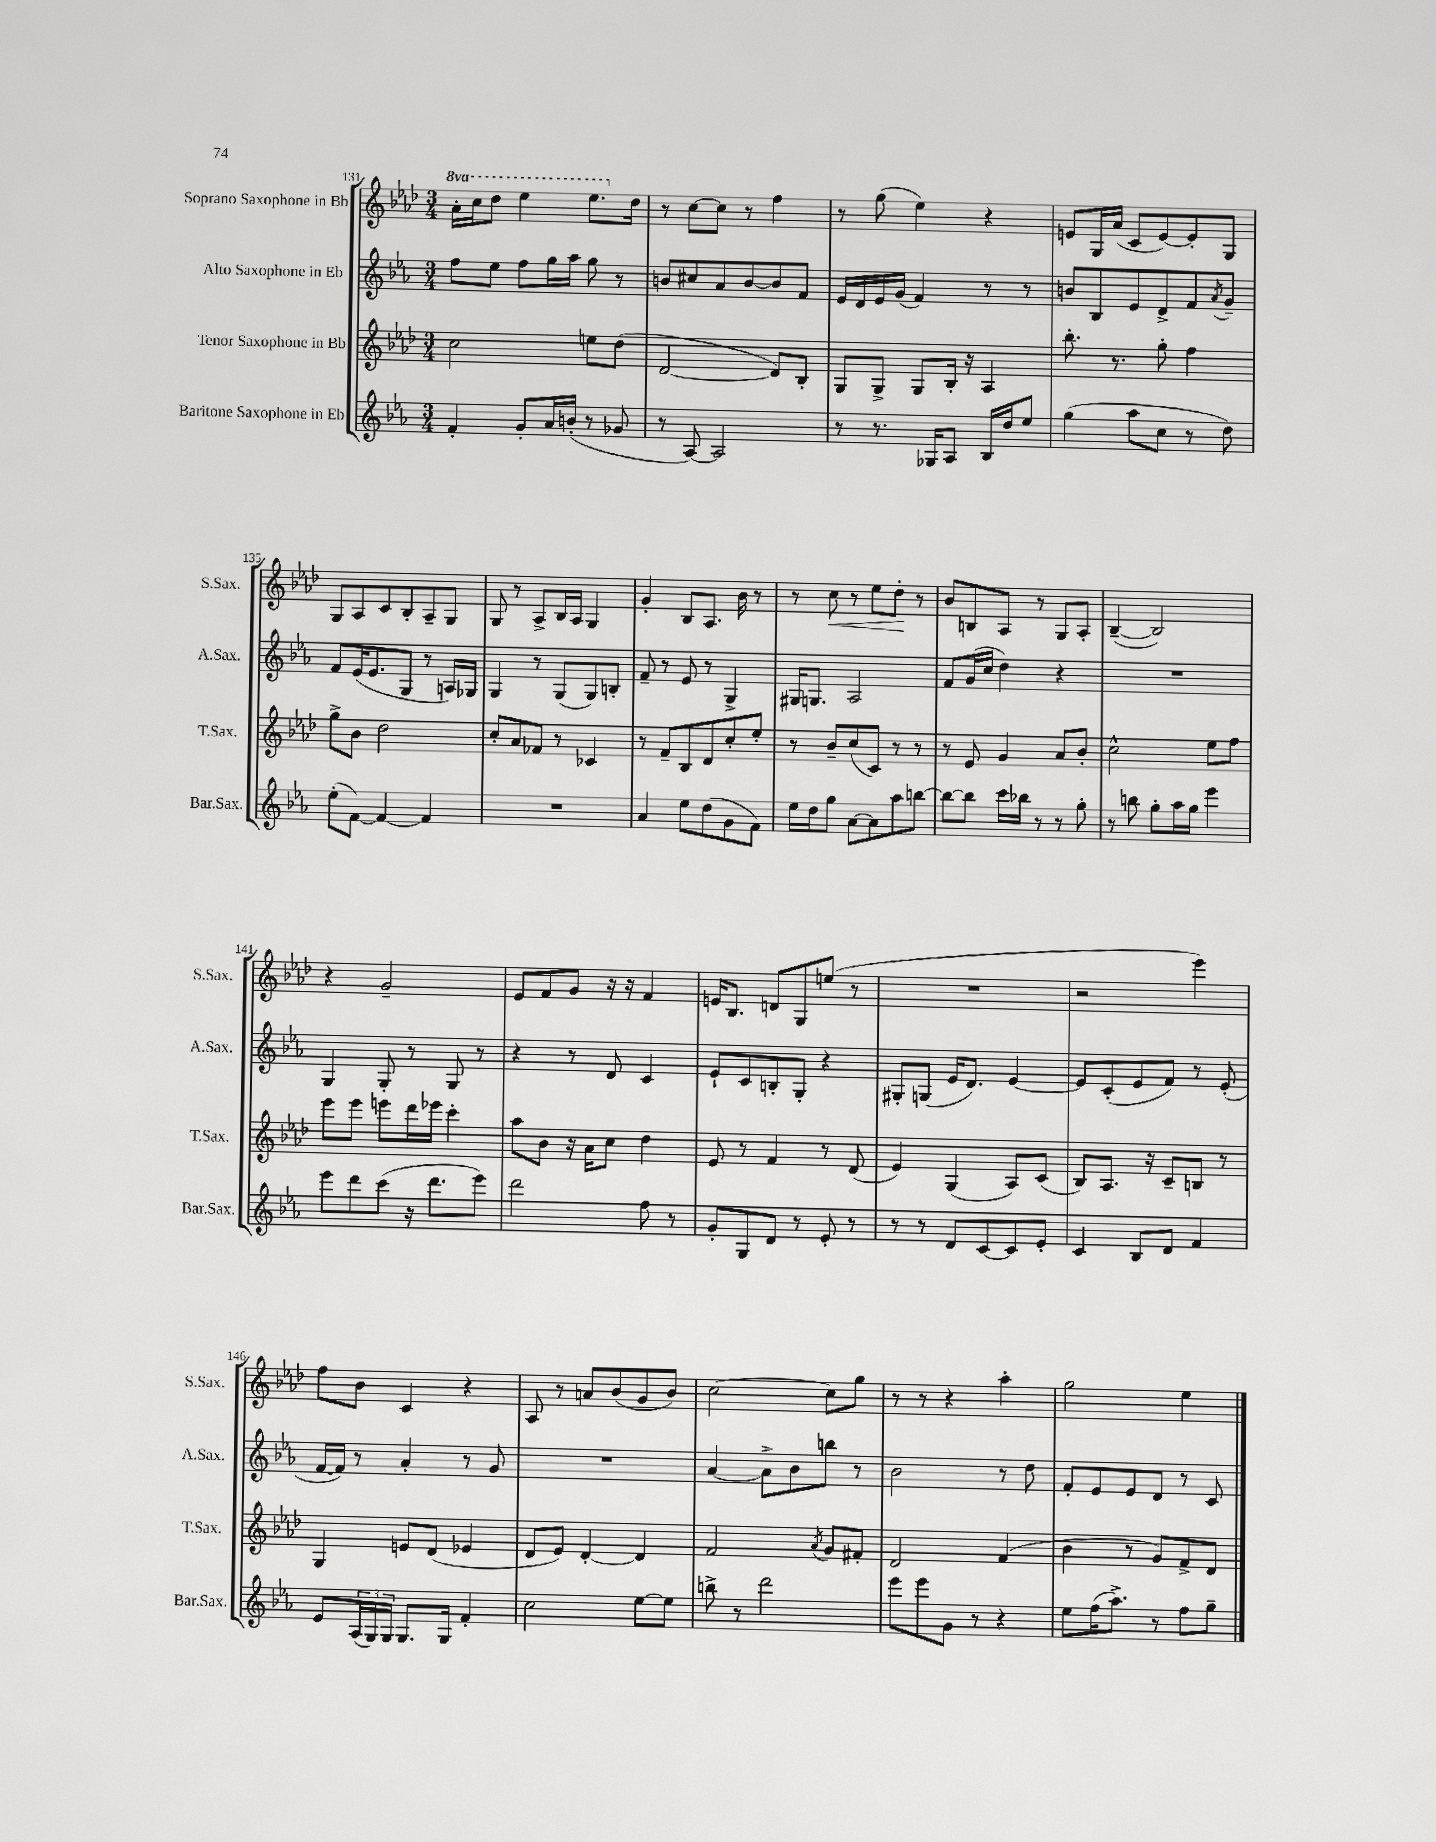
<<
\new StaffGroup <<
\new Staff = "s0" \with { instrumentName = "Soprano Saxophone in Bb" shortInstrumentName = "S.Sax." } {
    \clef treble \key aes \major \numericTimeSignature \time 3/4 \set Staff.ottavationMarkups = #ottavation-simple-ordinals
    \ottava #1 aes''16-. c'''16 des'''8 ees'''4 ees'''8. \ottava #0 des''16 |
    r8 c''8~ c''8 r8 f''4 |
    r8 g''8( ees''4) r4 |
    e'8 g16 aes'16( c'8 e'8~) e'8-. g8 |
    g8 aes8 c'8 bes8-. aes8-- g8 |
    g8 r8 aes8-> bes16 aes16 g4 |
    g'4-. bes8 aes8. bes'16 r8 |
    r8 c''8\< r8 ees''8 des''8-.\! r8 |
    bes'8 b8 aes8 r8 g8 aes8-. |
    bes4~--( bes2) |
    r4 g'2-- |
    ees'8 f'8 g'8 r16 r16 f'4 |
    e'16 bes8. d'8 g8 e''8( r8 |
    R2. |
    r2 ees'''4) |
    f''8 bes'8 c'4 r4 |
    aes8 r8 a'8 bes'8( g'8 bes'8) |
    c''2~ c''8 g''8 |
    r8 r8 r4 aes''4-. |
    g''2 ees''4 \bar "|." |
}
\new Staff = "s1" \with { instrumentName = "Alto Saxophone in Eb" shortInstrumentName = "A.Sax." } {
    \clef treble \key ees \major \numericTimeSignature \time 3/4
    f''8 ees''8 f''8 g''16 aes''16 g''8 r8 |
    b'8 cis''8 aes'8 b'8~ b'8 f'8 |
    ees'16 d'16 ees'16 g'16( f'4) r8 r8 |
    b'8 bes8 ees'8 d'8-> f'8 \acciaccatura { aes'8 } g'8-- |
    f'8 ees'16( ees'8. g8 r8 a16) ges16 |
    g4 r8 g8( g8) b8-. |
    f'8-- r8 ees'8 r8 g4-> |
    gis16 g8. aes2 |
    f'8 g'16( c''16 d''4) r4 |
    R2. |
    g4 g8-. r8 g8 r8 |
    r4 r8 d'8 c'4 |
    ees'8-! c'8 b8-. g8-. r4 |
    gis8-. g8( ees'16 d'8.) ees'4~ |
    ees'8 c'8-.( ees'8 f'8) r8 ees'8-.( |
    f'16~ f'16) r8 aes'4-. r8 g'8 |
    R2. |
    aes'4~ aes'8-> bes'8 b''8 r8 |
    bes'2 r8 d''8 |
    f'8-. ees'8 ees'8 d'8 r8 c'8 \bar "|." |
}
\new Staff = "s2" \with { instrumentName = "Tenor Saxophone in Bb" shortInstrumentName = "T.Sax." } {
    \clef treble \key aes \major \numericTimeSignature \time 3/4
    c''2 e''8 des''8( |
    des'2~ des'8) bes8-. |
    g8 g8-> g8 bes16-. r16 aes4 |
    bes''8.-. r8. g''8-. f''4 |
    g''8-> bes'8 des''2 |
    c''8-. aes'8 fes'8 r8 ces'4 |
    r8 f'8-- bes8 des'8 c''8-. ees''8-. |
    r8 bes'8-- c''8( c'8) r8 r8 |
    r8 ees'8 g'4 aes'8 bes'8-. |
    c''2-^ ees''8 f''8 |
    ees'''8 ees'''8 e'''8 des'''16 ees'''16 c'''4-. |
    aes''8 bes'8 r16 aes'16 c''8 des''4 |
    ees'8 r8 f'4 r8 des'8( |
    ees'4) g4( aes8) c'8( |
    bes8) aes8. r16 c'8-- b8 r8 |
    g4 e'8 des'8( ees'4 |
    des'8 ees'8) des'4~-. des'4 |
    f'2 \acciaccatura { aes'8 } g'8 fis'8-. |
    des'2 f'4( |
    bes'4 r8 g'8) f'8-> des'8 \bar "|." |
}
\new Staff = "s3" \with { instrumentName = "Baritone Saxophone in Eb" shortInstrumentName = "Bar.Sax." } {
    \clef treble \key ees \major \numericTimeSignature \time 3/4
    f'4-. g'8-. aes'16 b'16-.( r8 ges'8 |
    r8 aes8~) aes2 |
    r8 r8. ges16 aes8 bes16 d''16 ees''8 |
    g''4( aes''8 c''8 r8 d''8) |
    ees''8-.( f'8~) f'4~ f'4 |
    R2. |
    aes'4 ees''8 d''8( g'8 f'8) |
    ees''16 d''16 g''8 aes'8~ aes'8 aes''8 b''8~ |
    b''8~ b''8 c'''16 bes''16 r8 r8 g''8-. |
    r8 b''8 g''8-. aes''16 g''16 ees'''4 |
    ees'''8 d'''8 c'''8( r16 d'''8. ees'''8) |
    d'''2 f''8 r8 |
    g'8-. g8 d'8 r8 ees'8-. r8 |
    r8 r8 d'8 c'8~ c'8 ees'8-. |
    c'4 bes8 d'8 f'4 |
    ees'8 \tuplet 3/2 { aes16( g16) g16 } g8. g16 f'4-. |
    c''2 ees''8~ ees''8 |
    b''8-> r8 d'''2 |
    ees'''8 ees'''8 g'8 r8 r4 |
    ees''8 f''16( aes''8.->) r8 f''8 g''8-- \bar "|." |
}
>>
>>
\layout { \context { \Score currentBarNumber = #131 } }
